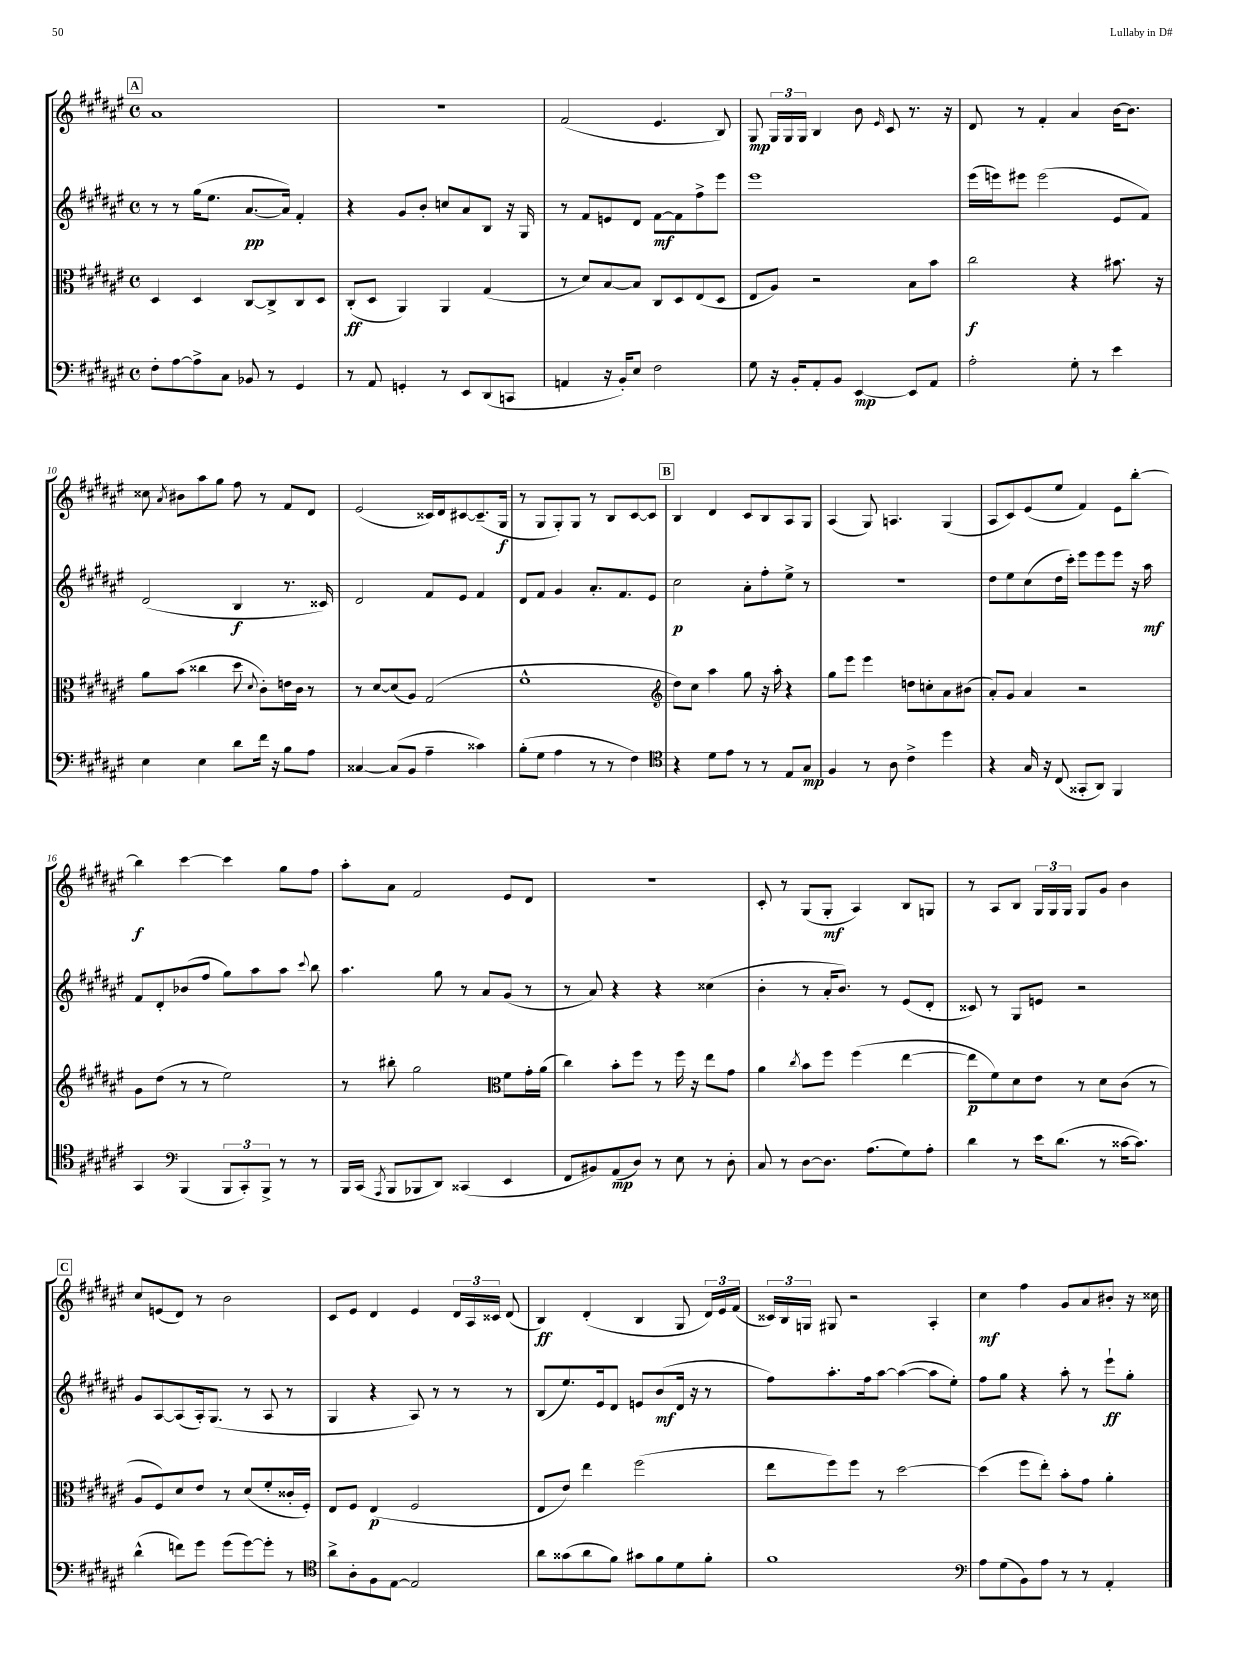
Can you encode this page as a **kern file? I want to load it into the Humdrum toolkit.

**kern	**kern	**kern	**kern
*staff4	*staff3	*staff2	*staff1
*clefF4	*clefC3	*clefG2	*clefG2
*k[f#c#g#d#a#e#]	*k[f#c#g#d#a#e#]	*k[f#c#g#d#a#e#]	*k[f#c#g#d#a#e#]
*M4/4	*M4/4	*M4/4	*M4/4
*met(c)	*met(c)	*met(c)	*met(c)
8F#'	4D#	8r	1a#
[8A#	.	8r	.
8A#^]	4D#	(16gg#	.
.	.	8.ee#	.
8C#	.	.	.
8BB-	[8C#	[8.a#	.
8r	8C#^]	.	.
.	.	16a#])	.
4GG#	8C#	4f#'	.
.	8D#	.	.
=	=	=	=
8r	(8C#'	4r	1r
8AA#	8D#	.	.
4GG'	4AA#)	8g#	.
.	.	8b'	.
8r	4AA#	8cc	.
8EE#	.	8a#	.
(8DD#	(4G#	8B	.
8CC	.	16r	.
.	.	16G#	.
=	=	=	=
4AA	8r	8r	(2f#
.	8d#)	8f#	.
16r	[8B	8e	.
16BB')	.	.	.
8E#	8B]	8d#	.
2F#	8C#	[8f#	4.e#
.	8D#	8f#]	.
.	(8E#	8ff#^	.
.	8D#	8eee#	8B)
=	=	=	=
8G#	8E#	1eee#	8G#
16r	8A#)	.	24G#
.	.	.	24G#
16BB'	.	.	.
.	.	.	24G#
8AA#'	2r	.	4B
8BB	.	.	.
[4EE#	.	.	8b
.	.	.	16qqe#
.	.	.	8c#
8EE#]	8B	.	8.r
8AA#	8b	.	.
.	.	.	16r
=	=	=	=
2A#'	2cc#	(16eee#	8d#
.	.	16eee)	.
.	.	8eee#	8r
.	.	(2eee#	4f#'
8G#'	4r	.	4a#
8r	.	.	.
4e#	8.b#	8e#	[16b
.	.	.	8.b]
.	.	8f#)	.
.	16r	.	.
=	=	=	=
4E#	8a#	(2d#	8cc##
.	.	.	8qa#
.	(8b	.	8b#
4E#	4cc##	.	8aa#
.	.	.	8gg#
8d#	8dd#	4B	8ff#
.	8qqd#	.	.
16f#	8c#')	.	8r
16r	.	.	.
8B	16e	8.r	8f#
.	16c#	.	.
8A#	8r	.	8d#
.	.	16c##)	.
=	=	=	=
[4C##	8r	2d#	(2e#
.	[8d#	.	.
(8C##]	(8d#]	.	.
8BB	8A#)	.	.
4A#~	(2G#	8f#	16c##)
.	.	.	16d#
.	.	8e#	[8c#
4c##)	.	4f#	(8.c#~]
.	.	.	16G#
=	=	=	=
(8B'	1f#^^	8d#	8r
8G#	.	8f#	8G#
4A#	.	4g#	8G#')
.	.	.	8G#
8r	.	8.a#'	8r
8r	.	.	8B
.	.	8.f#	.
4F#)	.	.	[8c#
.	.	8e#	8c#]
=	=	=	=
*clefC4	*clefG2	*	*
4r	8dd#)	2cc#	4B
.	8cc#	.	.
8d#	4aa#	.	4d#
8e#	.	.	.
8r	8gg#	8a#'	8c#
8r	16r	8ff#'	8B
.	16aa#'	.	.
8E#	4r	8ee#^	8A#
8G#	.	8r	8G#
=	=	=	=
4F#	8gg#	1r	(4A#
.	8eee#	.	.
8r	4eee#	.	8G#)
8A#	.	.	4.A
4c#^	8dd	.	.
.	8cc'	.	.
4dd#	8a#	.	(4G#
.	(8b#	.	.
=	=	=	=
4r	8a#')	8dd#	8A#
.	8g#	8ee#	8c#)
16G#	4a#	(8cc#	(8e#
16r	.	.	.
(8C#	.	16dd#	8ee#
.	.	16ccc#')	.
8GG##'	2r	8eee#	4f#)
8AA#)	.	8eee#	.
4FF#	.	8eee#	8e#
.	.	16r	[8bb'
.	.	16aa#	.
=	=	=	=
4GG#	8g#	8f#	4bb]
.	(8dd#	8d#'	.
*clefF4	*	*	*
(4BBB	8r	(8b-	[4ccc#
.	8r	8ff#	.
12BBB	2ee#)	8gg#)	4ccc#]
12CC#')	.	.	.
.	.	8aa#	.
12BBB^	.	.	.
8r	.	8aa#	8gg#
.	.	8qqccc#	.
8r	.	8bb	8ff#
=	=	=	=
16BBB	8r	4.aa#	8aa#'
(16CC#	.	.	.
8qAAA#	.	.	.
8BBB	8bb#'	.	8a#
8BBB-	2gg#	.	2f#
8DD#)	.	8gg#	.
(4CC##	.	8r	.
.	.	8a#	.
*	*clefC3	*	*
4EE#	8f#	(8g#	8e#
.	16g#'	8r	8d#
.	(16a#	.	.
=	=	=	=
8FF#	4cc#)	8r	1r
8BB#)	.	8a#)	.
(8AA#	8b'	4r	.
8D#)	8ff#	.	.
8r	8r	4r	.
8E#	16ff#	.	.
.	16r	.	.
8r	8ee#	(4cc##	.
8D#'	8g#	.	.
=	=	=	=
8C#	4a#	4b'	8c#'
8r	.	.	8r
.	8qcc#	.	.
[8D#	8b	8r	(8G#
8.D#]	8ff#	16a#'	8G#'
.	.	8.b)	.
.	(4ff#	.	4A#)
(8.A#	.	.	.
.	.	8r	.
8G#)	[4ee#	(8e#	8B
8A#'	.	8d#'	8G
=	=	=	=
4d#	8ee#]	8c##)	8r
.	8f#)	8r	8A#
8r	8d#	8G#	8B
16e#	8e#	8e	24G#
.	.	.	24G#
(8.d#	.	.	.
.	.	.	24G#
.	8r	2r	8G#
8r	8d#	.	8g#
[16c##	(8c#	.	4b
8.c##])	.	.	.
.	8r	.	.
=	=	=	=
(4d#^^	8A#	8g#	8cc#
.	8F#)	[8A#	(8e
8f)	8d#	(8A#]	8d#)
8g#	8e#	16A#')	8r
.	.	(8.G#	.
(8g#	8r	.	2b
[8g#)	(8d#	8r	.
8g#']	8f#'	8A#	.
8r	16c##'	8r	.
.	16F#')	.	.
=	=	=	=
*clefC4	*	*	*
8a#^	8E#	4G#	8c#
8A#'	8F#	.	8e#
8F#	(4E#	4r	4d#
[8E#	.	.	.
2E#]	2F#	8A#)	4e#
.	.	8r	.
.	.	8r	24d#
.	.	.	24A#
.	.	.	24c##
.	.	8r	(8d#
=	=	=	=
8a#	8E#	(8B	4B)
(8g##	8e#)	8.ee#)	.
8a#	4ee#	.	(4d#'
.	.	16e#	.
8f#)	.	8d#	.
8g#	(2ff#	8e	4B
8f#	.	(8b	.
8d#	.	16d#	8G#
.	.	16r	.
8f#'	.	8r	24d#)
.	.	.	24e#
.	.	.	(24f#
=	=	=	=
1f#	8ee#	8ff#)	24c##)
.	.	.	24B
.	.	.	24G
.	8ff#)	8.aa#'	8G#
.	8ff#	.	2r
.	.	16ff#	.
.	8r	[8aa#	.
.	[2dd#	(4aa#_	.
.	.	8aa#]	4A#'
.	.	8ee#')	.
=	=	=	=
*clefF4	*	*	*
8A#	(4dd#]	8ff#	4cc#
(8G#	.	8gg#	.
8BB)	8ff#	4r	4ff#
8A#	8ee#')	.	.
8r	8b'	8aa#'	8g#
8r	8g#	8r	8a#
4AA#'	4a#'	8eee#`	8b#'
.	.	8gg#'	16r
.	.	.	16cc##
==	==	==	==
*-	*-	*-	*-
